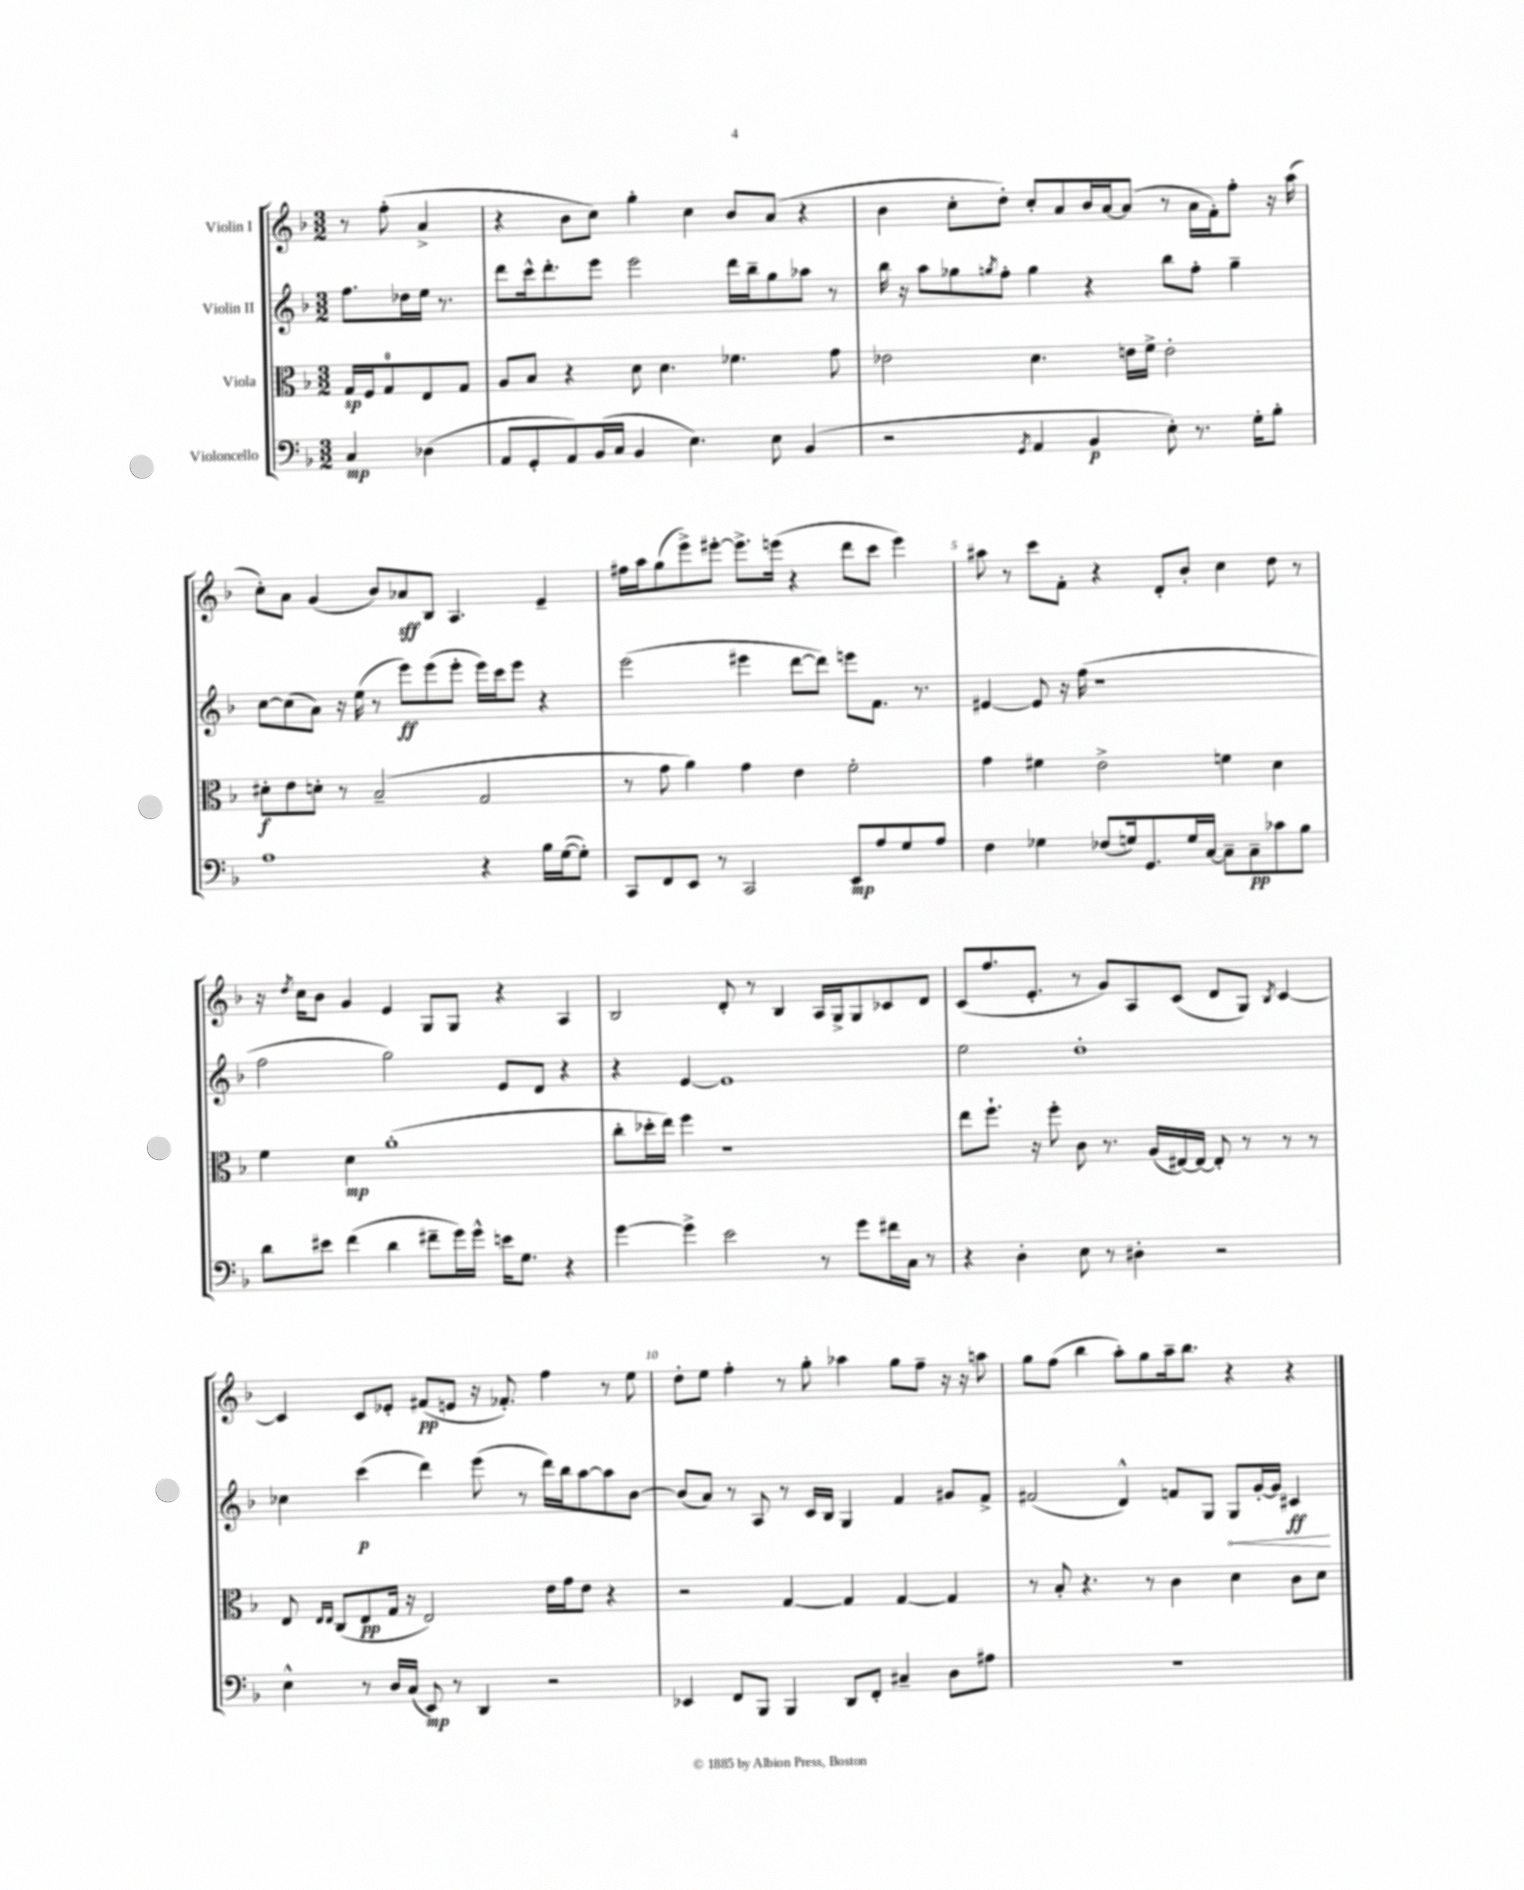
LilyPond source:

<<
\new StaffGroup <<
\new Staff = "s0" \with { instrumentName = "Violin I" } {
    \clef treble \key f \major \numericTimeSignature \time 3/2 \partial 2
    r8 f''8-.( a'4-> |
    r4 bes'8 c''8) g''4-. c''4 bes'8 a'8( r4 |
    bes'4 c''8-. d''8-.) c''8-. a'8 bes'16 a'16~ a'8( r8 a'16 f'16-.) f''8-. r16 a''16( |
    c''8-.) a'8 g'4( bes'8) aes'8\sff bes8 a4. e'4-- |
    fis''16 a''16 g''8( e'''8->) eis'''8~-. eis'''8.-> e'''16( r4 d'''8 c'''8 e'''4) |
    ais''8 r8 c'''8 f'8-. r4 d'8-. bes'8-. c''4 d''8 r8 |
    r16 \acciaccatura { d''8 } c''16 bes'8 g'4 e'4 g8 g8 r4 a4 |
    bes2 d'8-. r8 bes4 a16 g16-> g8 ces'8 d'8 |
    c'8( f''8. e'8.-. r8 g'8) a8 c'8( d'8 g8) \acciaccatura { bes8 } c'4~ |
    c'4 c'8 ees'8-. fis'8\pp( e'8 r16 fes'8.-.) f''4 r8 e''8 |
    d''8-. e''8 f''4-. r8 g''8-. aes''4 g''8 f''8-- r16 r16 a''8 |
    g''8 f''8( bes''4 a''8-.) g''8 a''16-- bes''8. r4 r4 \bar "|." |
}
\new Staff = "s1" \with { instrumentName = "Violin II" } {
    \clef treble \key f \major \numericTimeSignature \time 3/2 \partial 2
    f''8. des''16 e''16 r8. |
    d'''8 c'''16-^ d'''8.-. e'''8 e'''2 d'''16 bes''16-- g''8 aes''8 r8 |
    bes''16 r16 a''8 ges''8 \acciaccatura { g''8 } f''8-. g''4 r4 bes''8 f''8-. g''4-- |
    c''8~ c''8( a'8) r16 e''16( r8 e'''8\ff) e'''8( e'''8-. e'''16) c'''16 e'''8 r4 |
    e'''2( eis'''4 d'''8~ d'''8) e'''8 f'8. r8. |
    eis'4~ eis'8 r16 f''16( r1 |
    f''2 g''2) e'8 d'8 r4 |
    r4 e'4~ e'1 |
    e''2 d''1-. |
    ces''4 c'''4\p( d'''4) e'''8( r8 d'''16) bes''16 a''8~ a''8 bes'8~ |
    bes'8( a'8) r8 a8 r8 c'16 bes16 g4 f'4 gis'8 f'8-> |
    fis'2( d'4-^) f'8 g8 \once \override Hairpin.circled-tip = ##t g8\< g'16~-. g'16 cis'4\ff\! \bar "|." |
}
\new Staff = "s2" \with { instrumentName = "Viola" } {
    \clef alto \key f \major \numericTimeSignature \time 3/2 \partial 2
    g16\sp f16 g8-0 e8 g8 |
    a8 bes8 r4 d'8 d'4. fes'4. g'8 |
    ees'2 d'4. e'16 f'16-> e'2-. |
    dis'8-.\f e'8 d'8-. r8 bes2--( g2 |
    r8 g'8 a'4) g'4 e'4 f'2-. |
    g'4 fis'4 e'2-> f'4 d'4 |
    f'4 d'4\mp a'1-.( |
    c''8-. des''16-. e''16) f''4 r1 |
    e''8 f''8.-! r16 f''8-. c'8 r8. a16( eis16~) eis16~ eis8-. r8 r8 r8 |
    e8 \grace { e16 e16 } c8( e8\pp g16 r16 e2) e'16 g'16 e'8 r4 |
    r2 g4~ g4 g4~ g4 |
    r8 bes8-. r4. r8 c'4 d'4 c'8 d'8 \bar "|." |
}
\new Staff = "s3" \with { instrumentName = "Violoncello" } {
    \clef bass \key f \major \numericTimeSignature \time 3/2 \partial 2
    c4\mp des4( |
    a,8 g,8-. a,8) bes,16( c16 bes,4 e4.) e8 bes,4( |
    r2 \acciaccatura { g,8 } a,4 bes,4\p e8-.) r8. g16-. bes8-. |
    a1 r4 bes16 g16~( g8-.) |
    c,8 f,8 e,8 r8 c,2 e,8\mp a8 g8 a8 |
    f4 ges4 fes8( g16) g,8. g16 c16~ c8-- c8--\pp ces'8 bes8 |
    d'8 eis'8 f'4( d'4 fis'8-- g'16) g'16-^ e'16 g8. r4 |
    g'4~ g'4-> e'2 r8 g'8 fis'16 c16 r8 |
    r4 d4-. e8 r8 dis4-. r2 |
    e4-^ r8 d16 c16( e,8\mp) r8 d,4 r2 |
    ees,4 f,8 bes,,8 bes,,4 d,8 f,8-. cis4-- d8 ais8 |
    R1. \bar "|." |
}
>>
>>
\layout { \context { \Score \override BarNumber.break-visibility = ##(#f #t #t) barNumberVisibility = #(every-nth-bar-number-visible 5) } }
